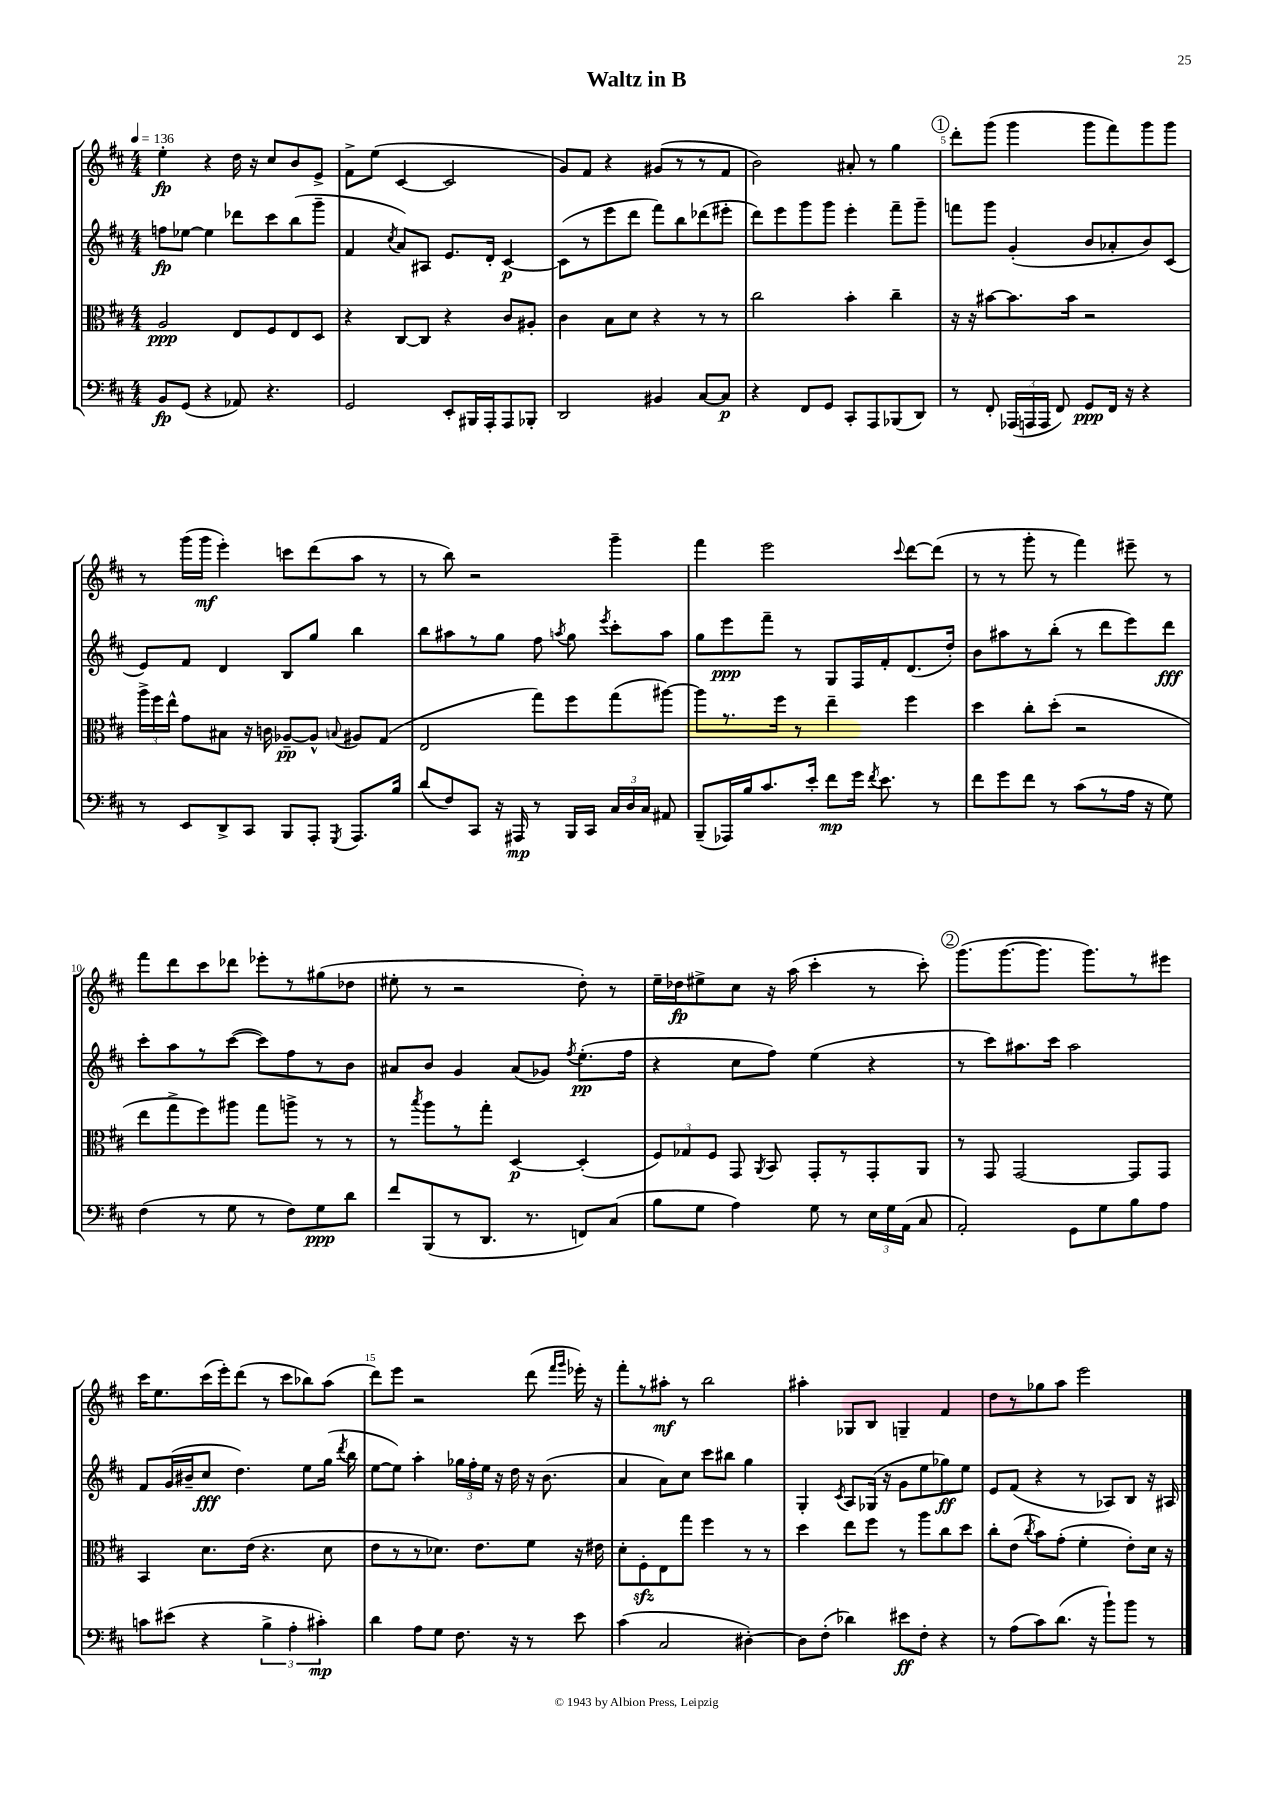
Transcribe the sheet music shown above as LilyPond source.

\header { title = "Waltz in B" }
<<
\new StaffGroup <<
\new Staff = "s0" {
    \clef treble \key d \major \numericTimeSignature \time 4/4 \tempo 4 = 136
    \autoBeamOff e''4-.\fp r4 d''16 r16 cis''8[ b'8 e'8]-> |
    fis'8[-> e''8]( cis'4~ cis'2 |
    g'8[) fis'8] r4 gis'8[( r8 r8 fis'8] |
    b'2) ais'8-. r8 g''4 |
    \mark \markup { \circle "1" } d'''8[-. g'''8]( g'''4 g'''8[ fis'''8) g'''8 g'''8] |
    r8 g'''16[( g'''16]\mf e'''4-.) c'''8[ d'''8( a''8] r8 |
    r8 b''8) r2 g'''4-- |
    fis'''4 e'''2 \appoggiatura { cis'''8 } d'''8[~ d'''8]( |
    r8 r8 g'''8-. r8 fis'''4) eis'''8-- r8 |
    fis'''8[ d'''8 cis'''8 des'''8] ees'''8[-. r8 gis''8( des''8] |
    eis''8-. r8 r2 d''8-.) r8 |
    e''16[-- des''16\fp eis''8-> cis''8] r16 a''16( cis'''4-. r8 cis'''8-.) |
    \mark \markup { \circle "2" } g'''8.[( g'''8.~ g'''8.] g'''8.[) r8 eis'''8] |
    cis'''16[ e''8. cis'''16( e'''16-.) d'''8]( r8 cis'''8[ bes''8) a''8]( |
    d'''8[) e'''8] r2 d'''8( \grace { fis'''16[ g'''16] } ees'''16-.) r16 |
    fis'''8[-. r8 ais''8]-.\mf r8 b''2 |
    ais''4-. ges8[ b8] g4-- fis'4 |
    d''8[ r8 ges''8 a''8] e'''2 \bar "|." |
}
\new Staff = "s1" {
    \clef treble \key d \major \numericTimeSignature \time 4/4
    \autoBeamOff f''8[\fp ees''8]~ ees''4 des'''8[ cis'''8 b''8( g'''8]-- |
    fis'4 \acciaccatura { cis''8 } a'8[) ais8] e'8.[ d'16]-. cis'4~\p |
    cis'8[( r8 e'''8 d'''8] fis'''8[) b''8 des'''8( eis'''8]-. |
    d'''8[) e'''8 g'''8 g'''8] e'''4-. fis'''8[-- g'''8]-- |
    \mark \markup { \circle "1" } f'''8[ g'''8] g'4-.( b'8[ aes'8-. b'8) cis'8]( |
    e'8[) fis'8] d'4 b8[ g''8] b''4 |
    b''8[ ais''8 r8 g''8] fis''8 \acciaccatura { a''8 } g''8 \acciaccatura { e'''8 } cis'''8[-. a''8] |
    g''8[ e'''8\ppp fis'''8]-- r8 g8[ fis16 fis'16-. d'8.( d''16]-.) |
    b'8[ ais''8 r8 b''8]-.( r8 d'''8[ e'''8) d'''8]\fff |
    cis'''8[-. a''8 r8 cis'''8]~( cis'''8[) fis''8 r8 b'8] |
    ais'8[ b'8] g'4 ais'8[( ges'8]) \acciaccatura { fis''8 } e''8.[-.\pp( fis''16] |
    r4 cis''8[ fis''8]) e''4( r4 |
    \mark \markup { \circle "2" } r8 cis'''8[) ais''8. cis'''16] ais''2 |
    fis'8[ g'16( bis'16-- cis''8]\fff d''4.) e''8[ g''16]( \acciaccatura { d'''8 } b''16 |
    e''8[~ e''8]) a''4-. \tuplet 3/2 { ges''16[ fis''16-. e''16] } r16 d''16 r16 b'8.( |
    a'4 a'8[) cis''8] cis'''8[ bis''8] g''4 |
    g4-. \acciaccatura { cis'8 } a8[ ges16]( r16 g'8[ e''8 ges''8\ff) e''8] |
    e'8[ fis'8]( r4 r8 aes8[) b8] r16 ais16 \bar "|." |
}
\new Staff = "s2" {
    \clef alto \key d \major \numericTimeSignature \time 4/4
    \autoBeamOff a2\ppp e8[ fis8 e8 d8] |
    r4 cis8[~ cis8] r4 cis'8[ ais8]-. |
    cis'4 b8[ d'8] r4 r8 r8 |
    cis''2 b'4-. cis''4-- |
    \mark \markup { \circle "1" } r16 r16 bis'8[~ bis'8. bis'16] r2 |
    \tuplet 3/2 { a''16[-> fis''16 e''16]-^ } g'8[ bis8] r16 c'16 aes8[~--\pp aes8]-^ \appoggiatura { b8 } ais8[ g8]( |
    e2 g''8[) fis''8 g''8( ais''8]~) |
    ais''8[ r8. fis''16] r8 e''4-- fis''4 |
    d''4 cis''8[-. d''8]-.( r2 |
    e''8[ g''8-> fis''8) ais''8] g''8[ a''8]-> r8 r8 |
    r8 \acciaccatura { b''8 } a''8[ r8 g''8]-. d4~\p d4-.( |
    \tuplet 3/2 { fis8[) ges8 fis8] } g,8 \acciaccatura { a,8 } b,8 g,8[-. r8 g,8-. a,8] |
    \mark \markup { \circle "2" } r8 g,8 g,2~ g,8[ g,8] |
    b,4 d'8.[ e'16]( r4. d'8 |
    e'8[ r8 r8 des'8.]) e'8.[ fis'8] r16 eis'16 |
    d'8[-. fis8-.\sfz e8 g''8] fis''4 r8 r8 |
    d''4 e''8[ fis''8] r8 a''8[ cis''8 d''8] |
    cis''8[-. e'8]( \acciaccatura { cis''8 } b'8[) g'8]-.( fis'4-. e'8[-.) d'16] r16 \bar "|." |
}
\new Staff = "s3" {
    \clef bass \key d \major \numericTimeSignature \time 4/4
    \autoBeamOff b,8[\fp g,8]( r4 aes,8) r4. |
    g,2 e,8[-. bis,,16 a,,16-. a,,8 bes,,8]-. |
    d,2 bis,4 cis8[~ cis8]\p |
    r4 fis,8[ g,8] cis,8[-. a,,8 bes,,8( d,8]) |
    \mark \markup { \circle "1" } r8 fis,8-. \tuplet 3/2 { aes,,16[( a,,16 a,,16] } fis,8) g,8[\ppp fis,16] r16 r4 |
    r8 e,8[ d,8-> cis,8] b,,8[ a,,8]-. \acciaccatura { g,,8 } a,,8.[ b16] |
    d'8[( fis8) cis,8] r16 ais,,16\mp r8 b,,16[ cis,16] \tuplet 3/2 { cis16[ d16 cis16] } ais,8 |
    b,,8[--( aes,,16) b16 cis'8. e'16]-. fis'8[\mp g'16] \acciaccatura { fis'8 } e'8. r8 |
    fis'8[ g'8 fis'8] r8 cis'8[( r8 a16] r16 g8) |
    fis4( r8 g8 r8 fis8[) g8\ppp d'8] |
    fis'8[ b,,8( r8 d,8.] r8. f,8[) cis8]( |
    b8[ g8] a4) g8 r8 \tuplet 3/2 { e16[ g16 a,16]( } cis8 |
    \mark \markup { \circle "2" } a,2-.) g,8[ g8 b8 a8] |
    c'8[ eis'8]( r4 \tuplet 3/2 { b4-> a4-. cis'4-.\mp) } |
    d'4 a8[ g8] fis8. r16 r8 e'8 |
    cis'4( cis2 dis4~-.) |
    dis8[ fis8]-.( des'4) eis'8[\ff fis8]-. r4 |
    r8 a8[( cis'8) d'8.]( r16 b'8[-!) b'8] r8 \bar "|." |
}
>>
>>
\layout { \context { \Score \override BarNumber.break-visibility = ##(#f #t #t) barNumberVisibility = #(every-nth-bar-number-visible 5) } }
